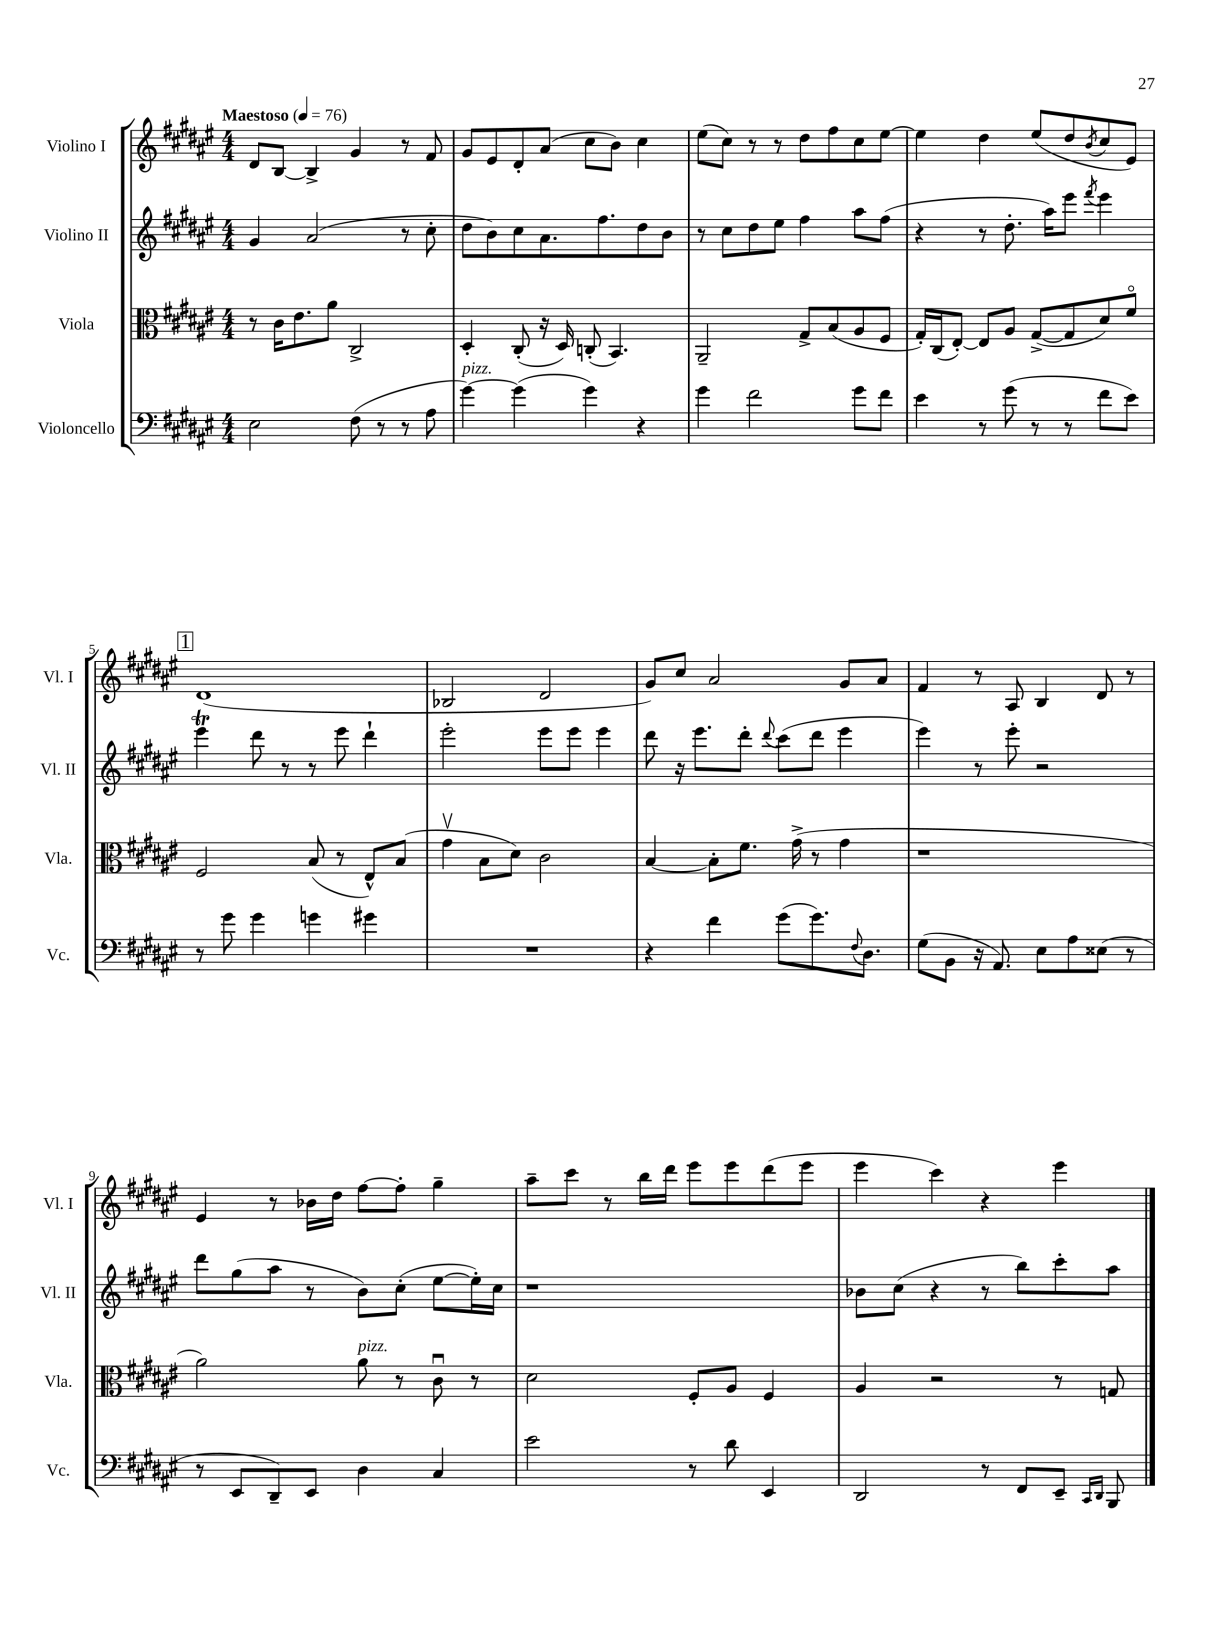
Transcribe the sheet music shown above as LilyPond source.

<<
\new StaffGroup <<
\new Staff = "s0" \with { instrumentName = "Violino I" shortInstrumentName = "Vl. I" } {
    \clef treble \key fis \major \numericTimeSignature \time 4/4 \tempo "Maestoso" 4 = 76
    dis'8 b8~ b4-> gis'4 r8 fis'8 |
    gis'8 eis'8 dis'8-. ais'8( cis''8 b'8) cis''4 |
    eis''8( cis''8) r8 r8 dis''8 fis''8 cis''8 eis''8~ |
    eis''4 dis''4 eis''8( dis''8 \acciaccatura { b'8 } cis''8 eis'8) |
    \mark \markup { \box "1" } dis'1( |
    bes2 dis'2 |
    gis'8) cis''8 ais'2 gis'8 ais'8 |
    fis'4 r8 ais8 b4 dis'8 r8 |
    eis'4 r8 bes'16 dis''16 fis''8~ fis''8-. gis''4-- |
    ais''8-- cis'''8 r8 b''16 dis'''16 eis'''8 eis'''8 dis'''8( eis'''8 |
    eis'''4 cis'''4) r4 eis'''4 \bar "|." |
}
\new Staff = "s1" \with { instrumentName = "Violino II" shortInstrumentName = "Vl. II" } {
    \clef treble \key fis \major \numericTimeSignature \time 4/4
    gis'4 ais'2( r8 cis''8-. |
    dis''8 b'8) cis''8 ais'8. fis''8. dis''8 b'8 |
    r8 cis''8 dis''8 eis''8 fis''4 ais''8 fis''8( |
    r4 r8 dis''8.-. ais''16) eis'''8 \acciaccatura { fis'''8 } eis'''4 |
    \mark \markup { \box "1" } eis'''4\trill dis'''8 r8 r8 eis'''8 dis'''4-! |
    eis'''2-. eis'''8 eis'''8 eis'''4 |
    dis'''8 r16 eis'''8. dis'''8-. \appoggiatura { dis'''8 } cis'''8( dis'''8 eis'''4 |
    eis'''4) r8 eis'''8-. r2 |
    dis'''8 gis''8( ais''8 r8 b'8) cis''8-.( eis''8~ eis''16-.) cis''16 |
    r1 |
    bes'8 cis''8( r4 r8 b''8) cis'''8-. ais''8 \bar "|." |
}
\new Staff = "s2" \with { instrumentName = "Viola" shortInstrumentName = "Vla." } {
    \clef alto \key fis \major \numericTimeSignature \time 4/4
    r8 cis'16 eis'8. ais'8 cis2-> |
    dis4-. cis8-.( r16 dis16) c8-.( b,4.) |
    ais,2-- gis8-> b8( ais8 fis8 |
    gis16-.) cis16( eis8~-.) eis8 ais8 gis8~->( gis8 dis'8) fis'8\flageolet |
    \mark \markup { \box "1" } fis2 b8( r8 eis8-^) b8( |
    gis'4\upbow b8 dis'8) cis'2 |
    b4~ b8-. fis'8. gis'16->( r8 gis'4 |
    r1 |
    ais'2) ais'8^\markup { \italic "pizz." } r8 cis'8\downbow r8 |
    dis'2 fis8-. ais8 fis4 |
    ais4 r2 r8 g8 \bar "|." |
}
\new Staff = "s3" \with { instrumentName = "Violoncello" shortInstrumentName = "Vc." } {
    \clef bass \key fis \major \numericTimeSignature \time 4/4
    eis2 fis8( r8 r8 ais8 |
    gis'4~^\markup { \italic "pizz." }) gis'4( gis'4) r4 |
    gis'4 fis'2 gis'8 fis'8 |
    eis'4 r8 gis'8( r8 r8 fis'8 eis'8) |
    \mark \markup { \box "1" } r8 gis'8 gis'4 g'4 gis'4 |
    R1 |
    r4 fis'4 gis'8( gis'8.) \appoggiatura { fis8 } dis8. |
    gis8( b,8 r16 ais,8.) eis8 ais8 eisis8( r8 |
    r8 eis,8 dis,8--) eis,8 dis4 cis4 |
    eis'2 r8 dis'8 eis,4 |
    dis,2 r8 fis,8 eis,8-- \grace { cis,16 dis,16 } b,,8 \bar "|." |
}
>>
>>
